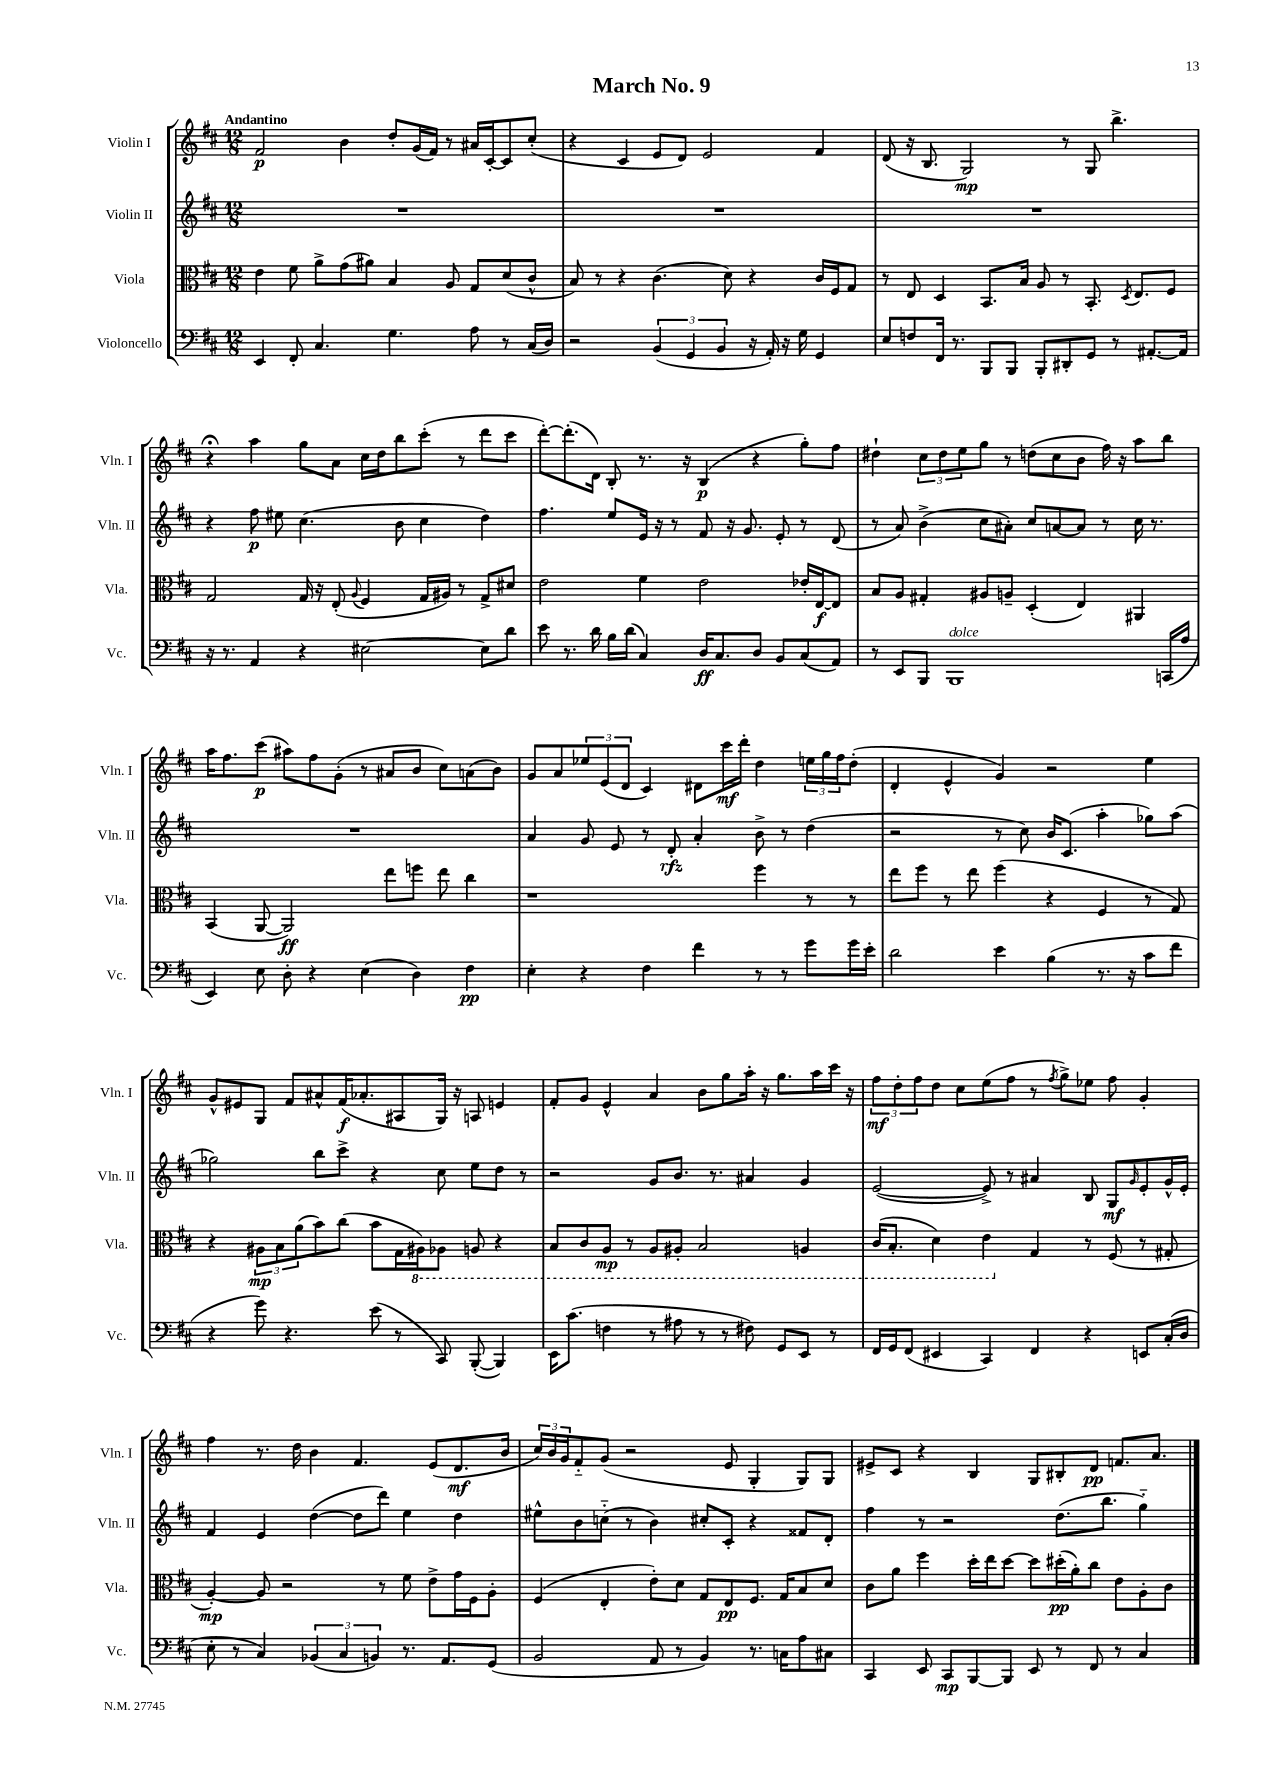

**kern	**kern	**kern	**kern
*staff4	*staff3	*staff2	*staff1
*clefF4	*clefC3	*clefG2	*clefG2
*k[f#c#]	*k[f#c#]	*k[f#c#]	*k[f#c#]
*M12/8	*M12/8	*M12/8	*M12/8
4EE	4e	1.r	2f#
8FF#'	8f#	.	.
4.C#	8a^	.	.
.	(8g	.	4b
.	8a#)	.	.
4.G	4B	.	8dd'
.	.	.	(16g
.	.	.	16f#)
.	8A	.	8r
8A	8G	.	16a#
.	.	.	[16c#'
8r	(8d	.	8c#]
(16C#	8c#^^	.	(8cc#'
16D)	.	.	.
=	=	=	=
2r	8B)	1.r	4r
.	8r	.	.
.	4r	.	4c#
(6BB	(4.c#	.	8e
.	.	.	8d)
6GG	.	.	.
.	.	.	2e
6BB	.	.	.
.	8d)	.	.
16r	4r	.	.
16AA')	.	.	.
16r	.	.	.
16G	.	.	.
4GG	16c#	.	4f#
.	16F#	.	.
.	8G	.	.
=	=	=	=
8E	8r	1.r	(8d
8F	8E	.	16r
.	.	.	8.B
16FF#	4D	.	.
8.r	.	.	.
.	.	.	2G)
8BBB	8.BB	.	.
8BBB	.	.	.
.	16B	.	.
8BBB'	8A	.	.
8DD#'	8r	.	8r
8GG	8.BB'	.	8G
8r	.	.	4.bb^
.	8qD	.	.
.	8.E	.	.
[8.AA#'	.	.	.
.	8F#	.	.
16AA#]	.	.	.
=	=	=	=
16r	2G	4r	4r;
8.r	.	.	.
4AA	.	8ff#	4aa
.	.	8ee#	.
4r	16G	(4.cc#	8gg
.	16r	.	.
.	(8E'	.	8a
.	8qqA	.	.
[2E#	4F#	.	16cc#
.	.	.	16dd
.	.	8b	8bb
.	16G	4cc#	(8ccc#'
.	16A#)	.	.
.	8r	.	8r
8E#]	8G^	4dd)	8ddd
8d	8d#	.	8ccc#
=	=	=	=
8e	2e	4.ff#	[8ddd')
8.r	.	.	(8.ddd']
16d	.	.	16d)
16B	.	8ee	8B'
(16d	.	.	.
4C#)	4f#	16e	8.r
.	.	16r	.
.	.	8r	.
.	.	.	16r
16D	2e	8f#	(4B
8.C#	.	.	.
.	.	16r	.
.	.	8.g	.
8D	.	.	4r
8BB	.	8e'	.
(8C#	16e-'	8r	8gg')
.	[16E	.	.
8AA)	8E]	(8d	8ff#
=	=	=	=
8r	8B	8r	4dd#`
8EE	8A	8a)	.
8BBB	4G#'	(4b^	12cc#
.	.	.	12dd#
1BBB	.	.	.
.	.	.	12ee
.	8A#	8cc#	8gg
.	8A~	8a#')	8r
.	(4D'	8cc#	(8dd
.	.	[8a	8cc#
.	4E)	8a]	8b
.	.	8r	16ff#)
.	.	.	16r
.	4AA#	16cc#	8aa
.	.	8.r	.
(16CC	.	.	8bb
16A	.	.	.
=	=	=	=
4EE)	(4BB	1.r	16aa
.	.	.	8.ff#
8E	[8AA	.	(8ccc#
8D'	2AA])	.	8aa#)
4r	.	.	8ff#
.	.	.	(8g'
(4E	.	.	8r
.	8ee	.	8a#
4D)	8ff	.	8b
.	8ee	.	8cc#)
4F#	4cc#	.	(8a
.	.	.	8b)
=	=	=	=
4E'	1r	4a	8g
.	.	.	8a
4r	.	8g	12ee-
.	.	.	(12e
.	.	8e	.
.	.	.	12d
4F#	.	8r	4c#)
.	.	8d'	.
4f#	.	4a'	8d#
.	.	.	16ccc#
.	.	.	16ddd'
8r	4ff#	8b^	4dd
8r	.	8r	.
8g	8r	(4dd	24ee
.	.	.	24gg
.	.	.	24ff#
16g	8r	.	(8dd'
16e'	.	.	.
=	=	=	=
2d	8ee	2r	4d'
.	8ff#	.	.
.	8r	.	4e^^
.	8ee	.	.
4e	(4ff#	8r	4g)
.	.	8cc#)	.
(4B	4r	16b	2r
.	.	(8.c#	.
8.r	4F#	4aa'	.
16r	.	.	.
8c#	8r	8gg-)	4ee
8f#	8G)	(8aa	.
=	=	=	=
4r	4r	2gg-)	8g^^
.	.	.	8e#
8g)	12A#	.	8G
.	12B	.	.
4.r	.	.	8f#
.	(12a	.	.
.	8b)	8bb	8a#^^
.	(8cc#	8ccc#^	(16f#
.	.	.	8.a-'
(8e	8b	4r	.
8r	16G	.	8A#
.	16AA#)	.	.
8CC#)	8AA-	8cc#	16G)
.	.	.	16r
([8BBB'	8AA	8ee	8A
4BBB])	4r	8dd	4e
.	.	8r	.
=	=	=	=
16EE	8BB	2r	8f#'
(8.c#	.	.	.
.	8C#	.	8g
4F	8AA	.	4e^^
.	8r	.	.
8r	8AA	8g	4a
8A#	8AA#'	8.b	.
8r	2BB	.	8b
.	.	8.r	.
8r	.	.	8gg
8F#)	.	4a#	16aa'
.	.	.	16r
8GG	.	.	8.gg
8EE	4AA	4g	.
.	.	.	16aa
8r	.	.	16ccc#
.	.	.	16r
=	=	=	=
16FF#	(16C#	([2e	12ff#
16GG	8.BB'	.	.
.	.	.	12dd'
(8FF#	.	.	.
.	.	.	12ff#
4EE#	4D)	.	8dd
.	.	.	8cc#
4CC#)	4E	8e^])	(8ee
.	.	8r	8ff#
4FF#	4G	4a#	8r
.	.	.	8qff#
.	.	.	8gg^)
4r	8r	8B	8ee-
.	(8F#	8G	8ff#
.	.	16qqg	.
8EE	8r	8e'	4g'
(16C#'	8G#'	16g^^	.
16D	.	16e'	.
=	=	=	=
8E'	[4A')	4f#	4ff#
8r	.	.	.
4C#)	8A]	4e	8.r
.	2r	.	.
.	.	.	16dd
(6BB-	.	([4dd	4b
6C#	.	.	.
.	.	8dd]	4.f#
6BB)	.	.	.
.	8r	8ddd)	.
8.r	8f#	4ee	.
.	8e^	.	(8e
8.AA	.	.	.
.	16g	4dd	8.d
.	16F#	.	.
(8GG	8A'	.	.
.	.	.	16b
=	=	=	=
2BB	(4F#	8ee#^^	24cc#)
.	.	.	24b
.	.	.	24g
.	.	8b	8f#'~
.	4E'	(8cc'~	(8g
.	.	8r	2r
8AA	8e')	4b)	.
8r	8d	.	.
4BB)	8G	8cc#'	.
.	8E	8c#'	8e
8.r	8.F#	4r	4G'
16C	16G	.	.
8A	8B	8f##	8G)
8C#	8d	8d'	8G
=	=	=	=
4CC#	8c#	4ff#	8e#^
.	8a	.	8c#
8EE	4ff#	8r	4r
8CC#	.	2r	.
[8BBB	16dd'	.	4B
.	16ee	.	.
8BBB]	[8dd	.	.
8EE	8dd]	.	8G
8r	(16dd#'	(8.dd	8B#'
.	16a')	.	.
8FF#	8cc#	.	8d
.	.	8.bb	.
8r	8e	.	8.f
4C#	8A'	4gg'~)	.
.	.	.	8.a
.	8c#	.	.
==	==	==	==
*-	*-	*-	*-
